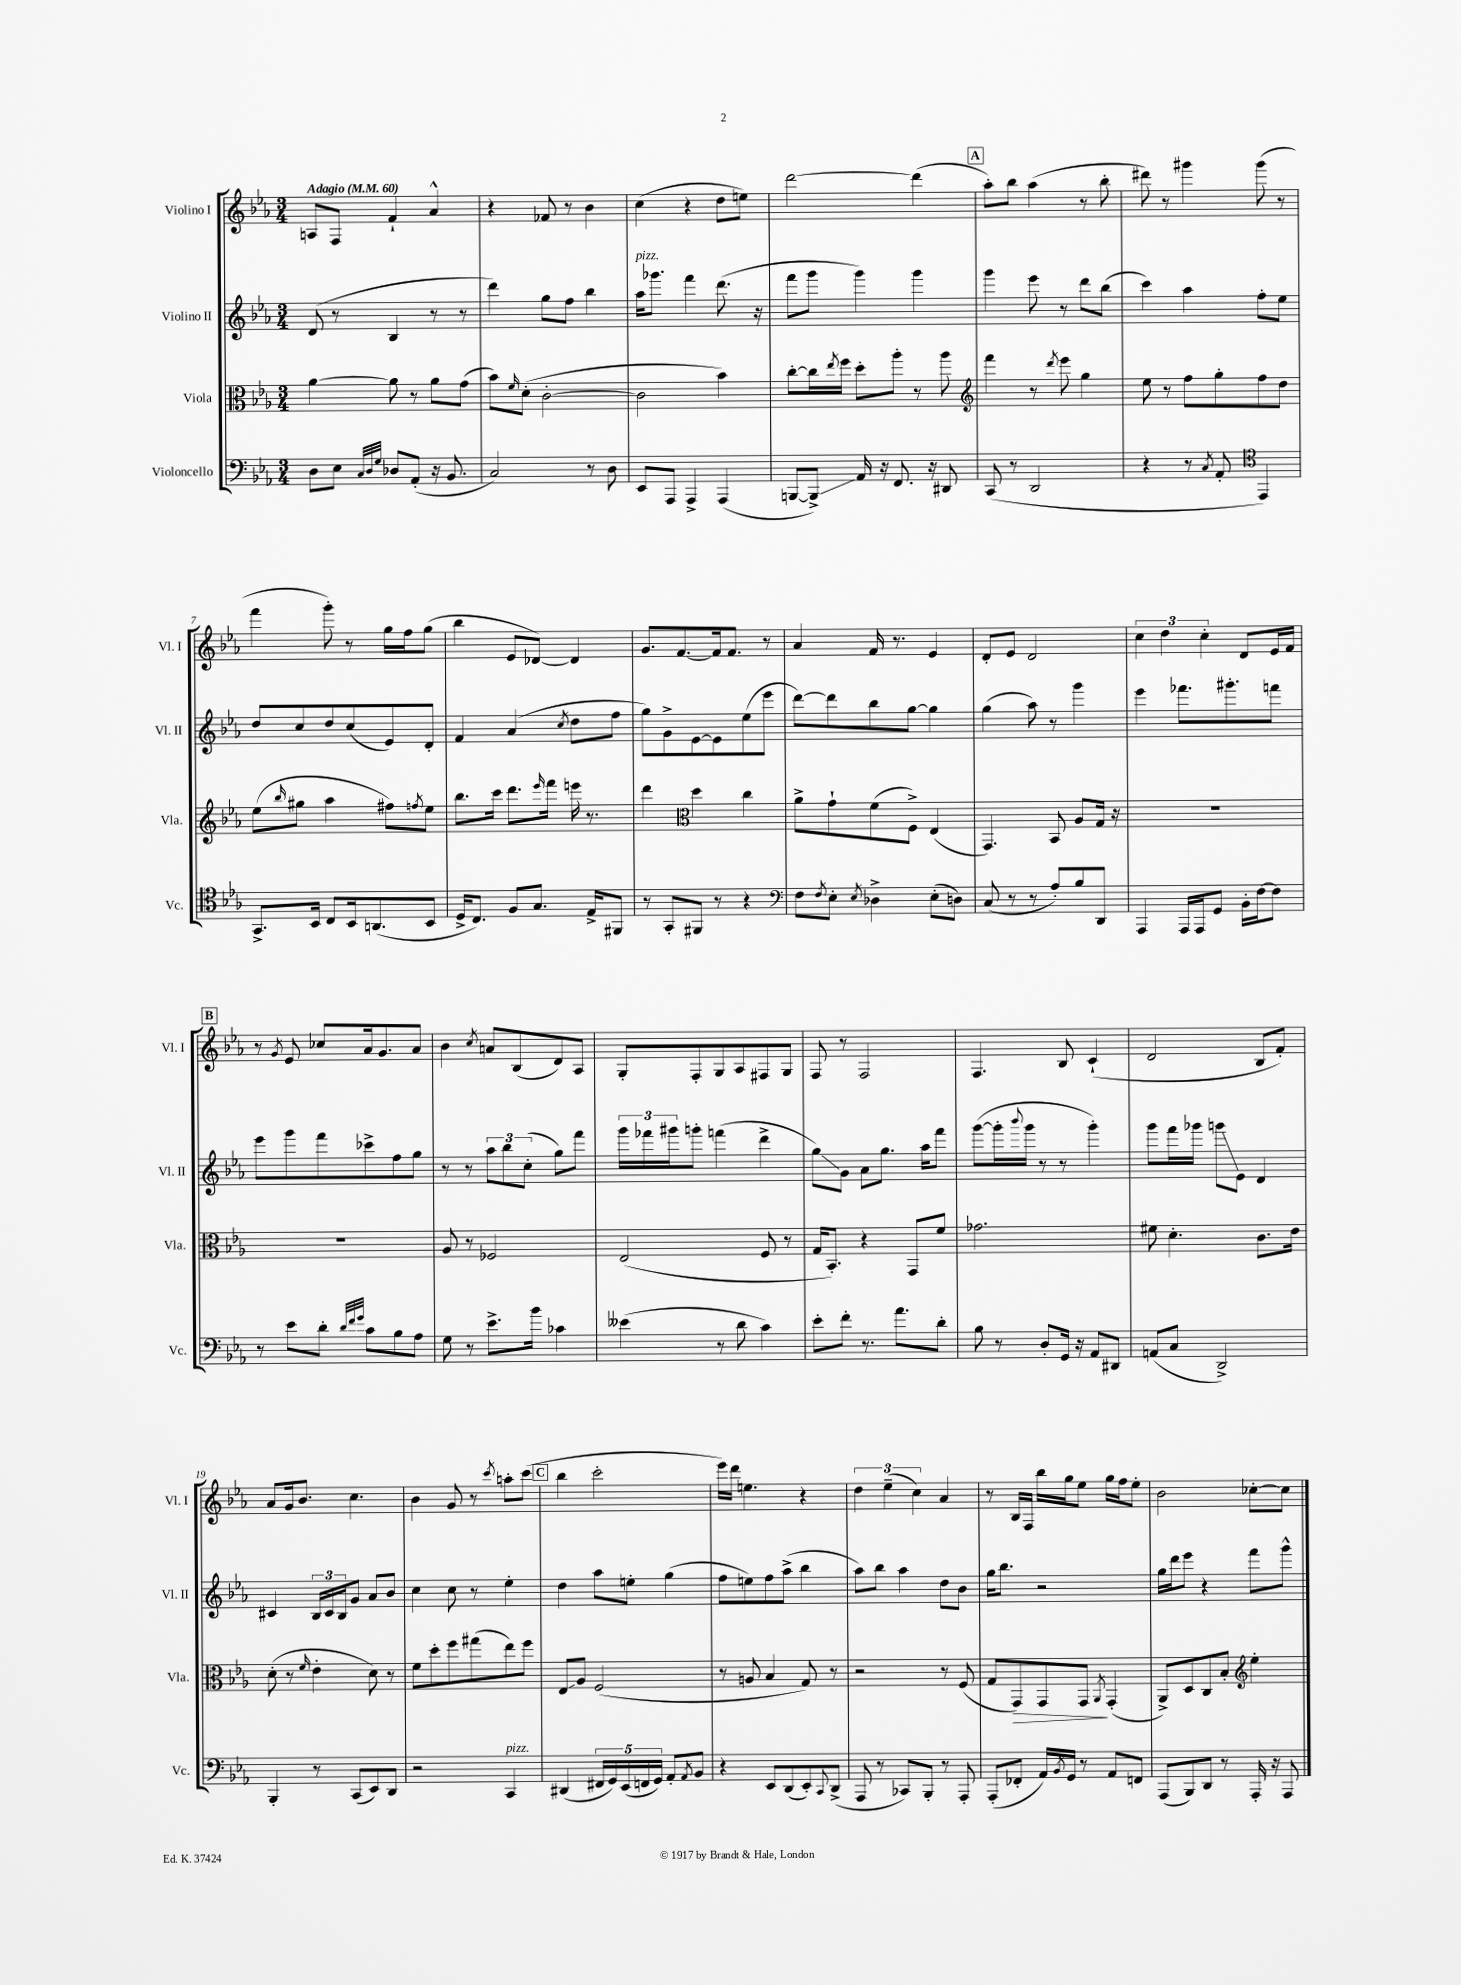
<<
\new StaffGroup <<
\new Staff = "s0" \with { instrumentName = "Violino I" shortInstrumentName = "Vl. I" } {
    \clef treble \key ees \major \numericTimeSignature \time 3/4 \tempo "Adagio" 4 = 60
    a8 f8 f'4-! aes'4-^ |
    r4 fes'8 r8 bes'4 |
    c''4( r4 d''8 e''8) |
    d'''2~ d'''4( |
    \mark \markup { \box "A" } aes''8-.) bes''8 aes''4( r8 bes''8-. |
    dis'''8) r8 gis'''4 gis'''8( r8 |
    f'''4 g'''8-.) r8 g''16 f''16 g''8( |
    bes''4 ees'8 des'8~) des'4 |
    g'8. f'8.~ f'16 f'8. r8 |
    aes'4 f'16 r8. ees'4 |
    d'8-. ees'8 d'2 |
    \tuplet 3/2 { c''4 d''4 c''4-. } d'8 ees'16 f'16 |
    \mark \markup { \box "B" } r8 \acciaccatura { g'8 } ees'8 ces''8 aes'16 g'8. aes'8 |
    bes'4 \acciaccatura { c''8 } a'8 bes8( d'8) aes8 |
    g8-. f8-. g8 aes8 fis8 g8 |
    f8 r8 f2 |
    f4. bes8 c'4-!( |
    d'2 bes8 f'8-.) |
    aes'8 g'16 bes'8. c''4. |
    bes'4 g'8 r8 \acciaccatura { c'''8 } a''8-. c'''8( |
    \mark \markup { \box "C" } bes''4 c'''2-. |
    ees'''16) d'''16 e''4. r4 |
    \tuplet 3/2 { d''4 ees''4--( c''4) } aes'4 |
    r8 bes16 f16 bes''16 g''16 ees''8 g''16 f''16 ees''8-. |
    bes'2 ces''8~-. ces''8 \bar "|." |
}
\new Staff = "s1" \with { instrumentName = "Violino II" shortInstrumentName = "Vl. II" } {
    \clef treble \key ees \major \numericTimeSignature \time 3/4
    d'8( r8 bes4 r8 r8 |
    d'''4) g''8 f''8 bes''4 |
    aes''16^\markup { \italic "pizz." } ges'''8. f'''4 d'''8.( r16 |
    f'''8 g'''8 g'''4) g'''4 |
    \mark \markup { \box "A" } g'''4 ees'''8 r8 d'''8 bes''8( |
    c'''4) aes''4 f''8-. ees''8 |
    d''8 c''8 d''8 c''8( ees'8) d'8-. |
    f'4 aes'4( \acciaccatura { c''8 } d''8 f''8 |
    g''8) g'8-> ees'8~ ees'8 ees''8( ees'''8 |
    d'''8~) d'''8 bes''8 g''8~ g''4 |
    g''4( aes''8) r8 g'''4 |
    ees'''4 fes'''8. gis'''8.-. f'''8 |
    \mark \markup { \box "B" } ees'''8 g'''8 f'''8 ces'''8-> f''8 g''8 |
    r8 r8 \tuplet 3/2 { aes''8 bes''8 c''8-.( } g''8) f'''8 |
    \tuplet 3/2 { g'''16 fes'''16 gis'''16 } g'''8-. f'''4( d'''4-> |
    g''8\glissando) g'8 aes'8 g''8. aes''16 f'''8 |
    g'''8~( g'''16-. \appoggiatura { bes'''8 } g'''16 r8 r8 g'''4-.) |
    g'''8 f'''16 ges'''16 g'''8\glissando ees'8 d'4 |
    cis'4 \tuplet 3/2 { bes16 cis'16 bes16 } g'8 aes'8 bes'8 |
    c''4 c''8 r8 ees''4-. |
    \mark \markup { \box "C" } d''4 aes''8 e''8-. g''4( |
    f''8 e''8) f''8 aes''8->( bes''4 |
    aes''8) bes''8 aes''4 d''8 bes'8 |
    g''16 bes''8. r2 |
    g''16 d'''16 ees'''8 r4 f'''8 g'''8-^ \bar "|." |
}
\new Staff = "s2" \with { instrumentName = "Viola" shortInstrumentName = "Vla." } {
    \clef alto \key ees \major \numericTimeSignature \time 3/4
    aes'4~ aes'8 r8 aes'8 g'8( |
    bes'8) \grace { f'16 } d'8-.( c'2~-. |
    c'2 bes'4) |
    c''8~-. c''16 \acciaccatura { ees''8 } f''16 d''8-. aes''8-. r8 aes''8 |
    \mark \markup { \box "A" } \clef treble f'''4 r8 \acciaccatura { d'''8 } ees'''8 g''4 |
    ees''8 r8 f''8 g''8-. f''8 d''8 |
    ees''8( \grace { bes''16 } gis''8 aes''4 fis''8) \acciaccatura { f''8 } ees''8 |
    bes''8. c'''16 d'''8. \grace { ees'''16 } f'''16 e'''16 r8. |
    d'''4 \clef alto d''4 c''4 |
    aes'8-> g'8-! f'8( f8->) ees4( |
    g,4.) bes,8 aes8 g16 r16 |
    R2. |
    \mark \markup { \box "B" } R2. |
    aes8 r8 fes2 |
    ees2( f8 r8 |
    g16 bes,8.-.) r4 g,8 f'8 |
    ges'2. |
    fis'8 d'4.-. c'8. ees'16 |
    d'8-.( r8 \grace { f'16 } ees'4-. d'8) r8 |
    f'8 d''8-. f''8 gis''8( ees''8) f''8 |
    \mark \markup { \box "C" } ees8\glissando aes8 f2( |
    r8 a8 bes4 g8) r8 |
    r2 r8 f8( |
    g8 g,8\>) g,8 g,8\! \acciaccatura { aes,8 } g,4-.( |
    aes,8->) d8 c8 bes8-. \clef treble ees''4-. \bar "|." |
}
\new Staff = "s3" \with { instrumentName = "Violoncello" shortInstrumentName = "Vc." } {
    \clef bass \key ees \major \numericTimeSignature \time 3/4
    d8 ees8 \grace { c32 d32 g32 } des8 aes,8-.( r16 bes,8. |
    c2) r8 d8 |
    ees,8 aes,,8 aes,,4-> aes,,4( |
    b,,8~ b,,8->\glissando) aes,16 r16 f,8. r16 dis,8 |
    \mark \markup { \box "A" } c,8( r8 d,2 |
    r4 r8 \acciaccatura { c8 } aes,8-. \clef tenor ees,4) |
    g,8.-> bes,16 c8 bes,16 a,8.( bes,8 |
    d16-> c8.) f8 g8. ees16-> fis,8 |
    r8 g,8-. fis,8 r8 r4 |
    \clef bass f8 \acciaccatura { f8 } ees8-. \acciaccatura { ees8 } des4-> ees8-.( d8) |
    c8( r8 r8 aes8-.) bes8 d,8 |
    aes,,4 aes,,16 aes,,16 g,8 bes,16-. f16~ f8 |
    \mark \markup { \box "B" } r8 ees'8 d'8-. \grace { d'32 f'32 g'32 } c'8 bes8 aes8 |
    g8 r8 ees'8.-> bes'16 ces'4 |
    eeses'4( r8 d'8 c'4) |
    ees'8-. f'8-. r8. aes'8. d'8-. |
    bes8 r8 d8-. g,16 r16 aes,8 dis,8 |
    a,8( c8 d,2->) |
    bes,,4-. r8 c,8( ees,8) d,8 |
    r2 c,4^\markup { \italic "pizz." } |
    \mark \markup { \box "C" } dis,4( \tuplet 5/4 { fis,16 g,16) ees,16( f,16 g,16) } aes,8-. \acciaccatura { aes,8 } bes,8 |
    r4 ees,8 d,8( ees,8-.) \appoggiatura { c,8 } d,8->( |
    aes,,8 r8 ces,8) bes,,8-. r8 aes,,8-. |
    aes,,8-.( fes,8-. aes,16) \acciaccatura { bes,8 } g,16 r8 aes,8 f,8 |
    aes,,8( bes,,8) d,8 r8 aes,,16-. r16 aes,,8 \bar "|." |
}
>>
>>
